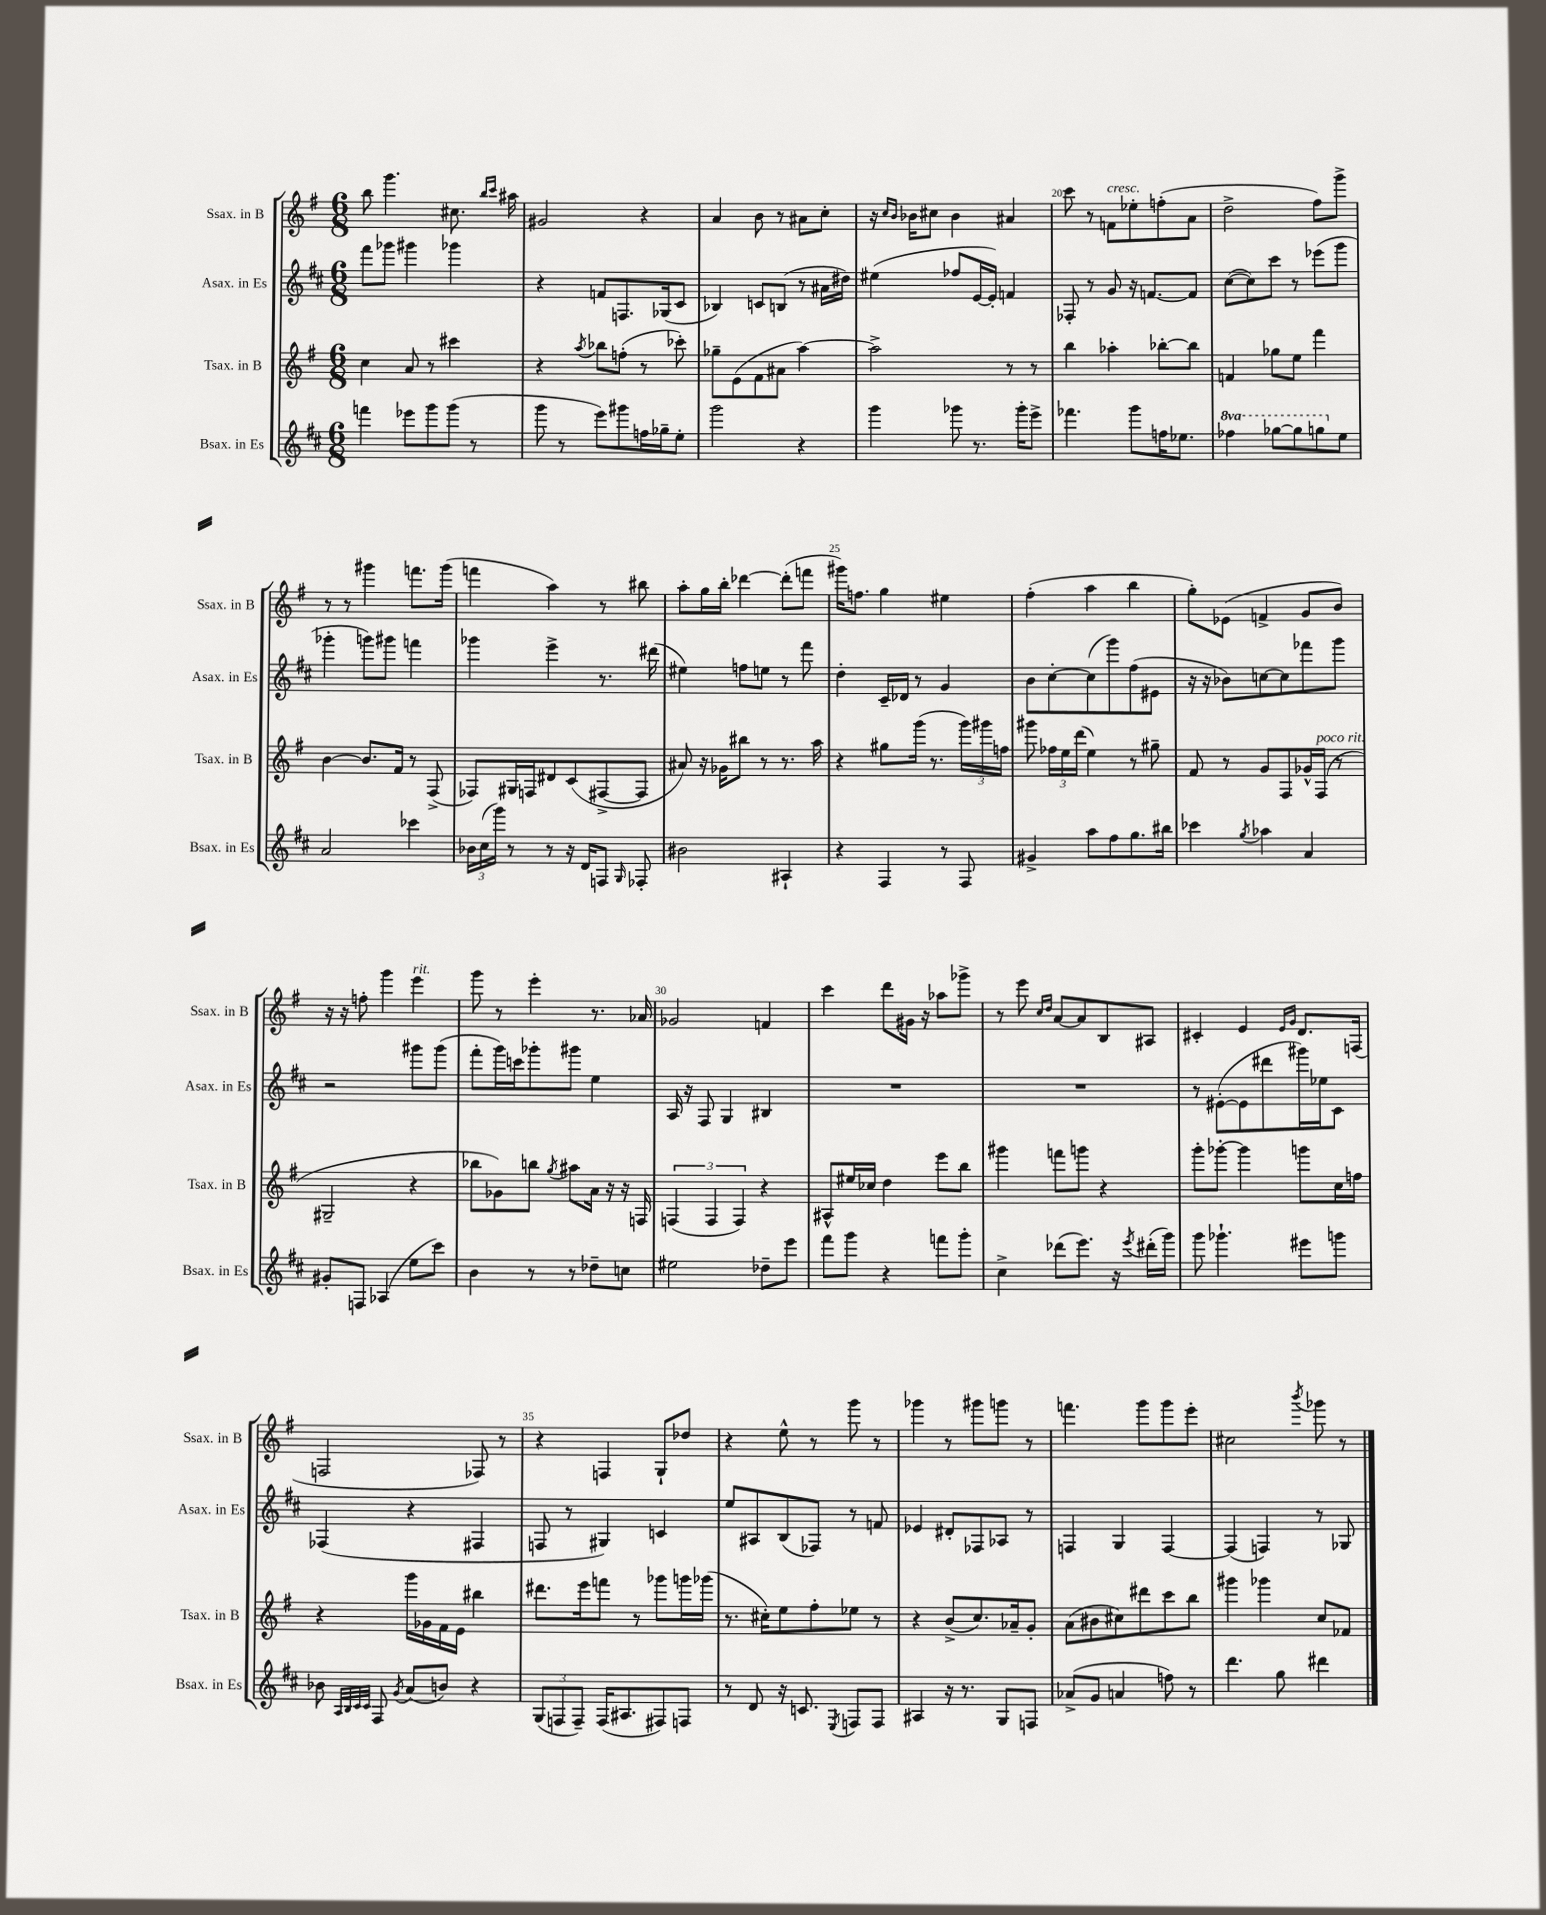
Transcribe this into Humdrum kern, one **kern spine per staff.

**kern	**kern	**kern	**kern
*part4	*part3	*part2	*part1
*staff4	*staff3	*staff2	*staff1
*I"Bsax. in Es	*I"Tsax. in B	*I"Asax. in Es	*I"Ssax. in B
*I'Bsax. in Es	*I'Tsax. in B	*I'Asax. in Es	*I'Ssax. in B
*clefG2	*clefG2	*clefG2	*clefG2
*k[f#c#]	*k[f#]	*k[f#c#]	*k[f#]
*M6/8	*M6/8	*M6/8	*M6/8
=16	=16	=16	=16
4fffn\	4cc\	8fff#\L	8bb\
.	.	8ggg-X\J	4.ggg\
8eee-X\L	8a/	4ggg#X\	.
8ggg\	8r	.	.
(8ggg\J	4ccc#X\	4ggg-X\	8.cc#X\
8r	.	.	.
.	.	.	16qqbb/LL
.	.	.	16qqccc/JJ
.	.	.	16aa#X\
=17	=17	=17	=17
8ggg\	4r	4r	2g#X/
8r	.	.	.
.	8qaa/	.	.
8eee\L)	8bb-X\L	8fn/L	.
8ggg#X\	(8ffn'\J	8.Fn/	.
16ffn\L	8r	.	4r
16gg-X~\J	.	(16G-X/k	.
8ee'\J	8ccc-X'\)	8c#/J	.
=18	=18	=18	=18
2ggg\	8gg-X~\L	4B-X/)	4a/
.	(8e\	.	.
.	8f#\	8cn/L	8b\
.	8a#X\J	(8Bn/J	8r
4r	[4aa\)	8r	8a#X\L
.	.	16a#X\LL	8cc'\J
.	.	16dd#X\JJ)	.
=19	=19	=19	=19
4ggg\	2aa^\]	(4ee#X\	16r
.	.	.	16qqcc/LL
.	.	.	16qqb/JJ
.	.	.	16b-X\KL
.	.	.	8cc#X\J
8ggg-X\	.	8ff-X/L	4b-\
8.r	.	[16e/L	.
.	.	16e'/JJ])	.
.	8r	4fn/	4a#X/
16ggg-'\KL	.	.	.
8eee^\J	8r	.	.
=20	=20	=20	=20
4.fff-X\	4bb\	8F-X'/	8ccc\
.	.	8r	8r
!	!	!	!LO:TX:a:i:t=cresc.
.	4aa-X'\	8g/	8fn\L
8ggg\L	.	16r	8ee-X'\
.	.	[8.fn/L	.
16ffn\K	[8bb-X'\L	.	(8ffn'\
8.ee-X\J	.	.	.
.	8bb-\J]	8f/J]	8a\J
=21	=21	=21	=21
*8va	*	*	*
4fff-X\	4fn/	([8cc#\L	2dd^\
.	.	8cc#\])	.
[8ggg-X\L	8gg-X\L	8ccc#\J	.
8ggg-\]	8ee\J	8r	.
8gggn\	4fff#\	(8eee-X\L	8ff#\L)
*X8va	*	*	*
8ee\J	.	8ggg\J	8ggg^\J
!!LO:LB:g=z
=22	=22	=22	=22
2a/	[4b\	4ggg-X'\	8r
.	.	.	8r
.	8.b/L]	8gggn\L)	4ggg#X\
.	.	8ggg#X\J	.
.	16f#/Jk	.	.
4ccc-X\	8r	4fffn\	8.fffn\L
.	(8F#^/	.	.
.	.	.	(16ggg#\Jk
=23	=23	=23	=23
24b-X\LL	8F-X/L)	4ggg-X\	4fffn\
(24cc#\	.	.	.
24ggg\JJ)	.	.	.
8r	16G#X/L	.	.
.	16Fn/J	.	.
8r	8d#X/	4eee^\	4aa\)
16r	(8c/	.	.
16d/KL	.	.	.
8Fn/J	[8F#X^/	8.r	8r
16qqG/	.	.	.
8F-X'/	8F#/J]	.	8bb#X\
.	.	(16ddd#X\	.
=24	=24	=24	=24
2b#X\	8a#X/)	4ee#X\)	8aa'\L
.	16r	.	16gg\L
.	16g-X\KL	.	16bb'\JJ
.	8bb#X\J	8ffn\L	[4ddd-X\
.	8r	8een\J	.
4A#X`/	8.r	8r	(8ddd-'\L]
.	.	8fff#\	8fffn\J
.	16aa\	.	.
=25	=25	=25	=25
4r	4r	4dd'\	16ggg#X\KL)
.	.	.	8.ffn\J
4F#/	8gg#X\L	16c#~/LL	4gg\
.	.	16d-X/JJ	.
.	(16ggg\Jk	8r	.
.	8.r	.	.
8r	.	4g/	4ee#X\
8F#/	24ggg\LL)	.	.
.	24ggg#X\	.	.
.	24ffn\JJ	.	.
=26	=26	=26	=26
4g#X^/	8ggg#X\	8b\L	(4ff#'\
.	24ff-X\LL	[8cc#'\	.
.	24ee\	.	.
.	(24ddd\JJ	.	.
8aa\L	4ee\)	(8cc#\]	4aa\
8ff#\	.	8ggg\)	.
8.gg\	8r	(8ff#\	4bb\
.	8gg#X~\	8e#X\J	.
16bb#X\Jk	.	.	.
=27	=27	=27	=27
4ccc-X\	8f#/	16r	8gg'\L)
.	.	16r	.
.	8r	8b-X\L)	(8e-X\J
8qgg/	.	.	.
4aa-X\	8g/L	[8ccn\	4fn^/
.	8F#/	8cc\]	.
4a/	16g-X^^/L	8fff-X\	8g/L
!	!LO:TX:a:i:t=poco rit.	!	!
.	(16F#/JJ	.	.
.	8r	8ggg\J	8b/J)
!!LO:LB:g=z
=28	=28	=28	=28
8g#X'/L	2G#X~/	2r	16r
.	.	.	16r
8Fn/J	.	.	8ffn'\
(4A-X/	.	.	4ggg\
!	!	!	!LO:TX:a:i:t=rit.
8ee\L	4r	8ggg#X\L	4eee\
8ccc#\J)	.	(8ggg#\J	.
=29	=29	=29	=29
4b\	8bb-X\L	8fff#'\L	8ggg\
.	8g-X\)	16ggg\L)	8r
.	.	16cccn\J	.
8r	8bbn\J	8ggg-X'\	4eee'\
.	8qgg/	.	.
8r	8aa#X\L	8ggg#X\J	.
8dd-X~\L	16a\Jk	4ee\	8.r
.	16r	.	.
8ccn\J	16r	.	.
.	16Fn/	.	16a-X/
=30	=30	=30	=30
2ee#X\	(6Fn/	16A/	2g-X/
.	.	16r	.
.	.	8F#/	.
.	6F/	.	.
.	.	4G/	.
.	6F/)	.	.
8dd-X~\L	4r	4B#X/	4fn/
8eee\J	.	.	.
=31	=31	=31	=31
8fff#\L	8A#X^^/L	2.r	4ccc\
8ggg\J	16ee#X/L	.	.
.	16cc-X/JJ	.	.
4r	4dd\	.	8ddd\L
.	.	.	16g#X\Jk
.	.	.	16r
8fffn\L	8eee\L	.	8aa-X\L
8ggg'\J	8bb\J	.	8ggg-X^\J
=32	=32	=32	=32
4cc#^\	4ggg#X\	2.r	8r
.	.	.	8eee\
.	.	.	16qqcc/LL
.	.	.	16qqdd/JJ
(8ddd-X\L	8fffn\L	.	[8a/L
8.eee\J)	8gggn\J	.	8a/]
.	4r	.	8B/
16r	.	.	.
8qeee/	.	.	.
(16ddd#X'\LL	.	.	8A#X/J
16ggg\JJ)	.	.	.
=33	=33	=33	=33
8ggg\	8ggg'\L	8r	4c#X'/
4.ggg-X`\	[8ggg-X'\J	([8e#X'\L	.
.	4ggg-\]	8e#\]	4e/
.	.	8ddd#X\	.
.	.	.	16qqe/LL
.	.	.	16qqg/JJ
8eee#X\L	8gggn\L	16ggg#X\L)	8.d/L
.	.	16ee-X\J	.
8gggn\J	16cc\L	8c#\J	.
.	16ffn\JJ	.	(16Fn/Jk
!!LO:LB:g=z
=34	=34	=34	=34
8b-X\	4r	(4F-X/	2Fn/
32qqA/LLL	.	.	.
32qqB/	.	.	.
32qqc#/	.	.	.
32qqc#/JJJ	.	.	.
8F#/	.	.	.
8qg/	.	.	.
(8a/L	16ggg\LL	4r	.
.	16g-X\	.	.
8bn/J)	16f#\	.	.
.	16e\JJ	.	.
4r	4bb#X\	4F#X/	8F-X/)
.	.	.	8r
=35	=35	=35	=35
(12G/L	8.ddd#X\L	8Fn/	4r
12Fn/	.	.	.
.	.	8r	.
12F~/J)	.	.	.
.	16eee\k	.	.
(16F/KL	8fffn\J	4G#X/)	4Fn/
8.A#X/	.	.	.
.	8r	.	.
8F#X/)	8ggg-X\L	4cn/	8G`/L
8Fn/J	16gggn\L	.	8dd-X/J
.	(16ggg-X\JJ	.	.
=36	=36	=36	=36
8r	8.r	8ee/L	4r
8d/	.	8A#X/	.
.	16cc#X'\KL)	.	.
16r	8ee\	(8B/	8ee^^\
8.cn/	.	.	.
.	8ff#'\	8F-X/J)	8r
8qE/	.	.	.
8Fn/L	8ee-X\J	8r	8ggg\
8F/J	8r	8fn/	8r
=37	=37	=37	=37
4A#X/	4r	4e-X/	4ggg-X\
16r	(8b^/L	8d#X'/L	8r
8.r	.	.	.
.	8.cc/)	8F-X/	8ggg#X\L
8G/L	.	8A-X/J	8gggn\J
.	16a-X~/k	.	.
8Fn/J	8g'/J	8r	8r
=38	=38	=38	=38
(8a-X^/L	(8a\L	4Fn/	4.fffn\
8g/J	8b#X\	.	.
4an/	8cc#X\)	4G/	.
.	8ddd#X\	.	8ggg\L
8ffn\)	8ccc\	[4F/	8ggg\
8r	8bb\J	.	8eee'\J
=39	=39	=39	=39
4.ddd\	4ggg#X\	(4F/]	2cc#X\
.	4ggg-X\	4Fn/)	.
8gg\	.	.	.
.	.	.	8qbbb/
4ddd#X\	8cc/L	8r	8ggg-X\
.	8f-X/J	8G-X/	8r
==	==	==	==
*-	*-	*-	*-
